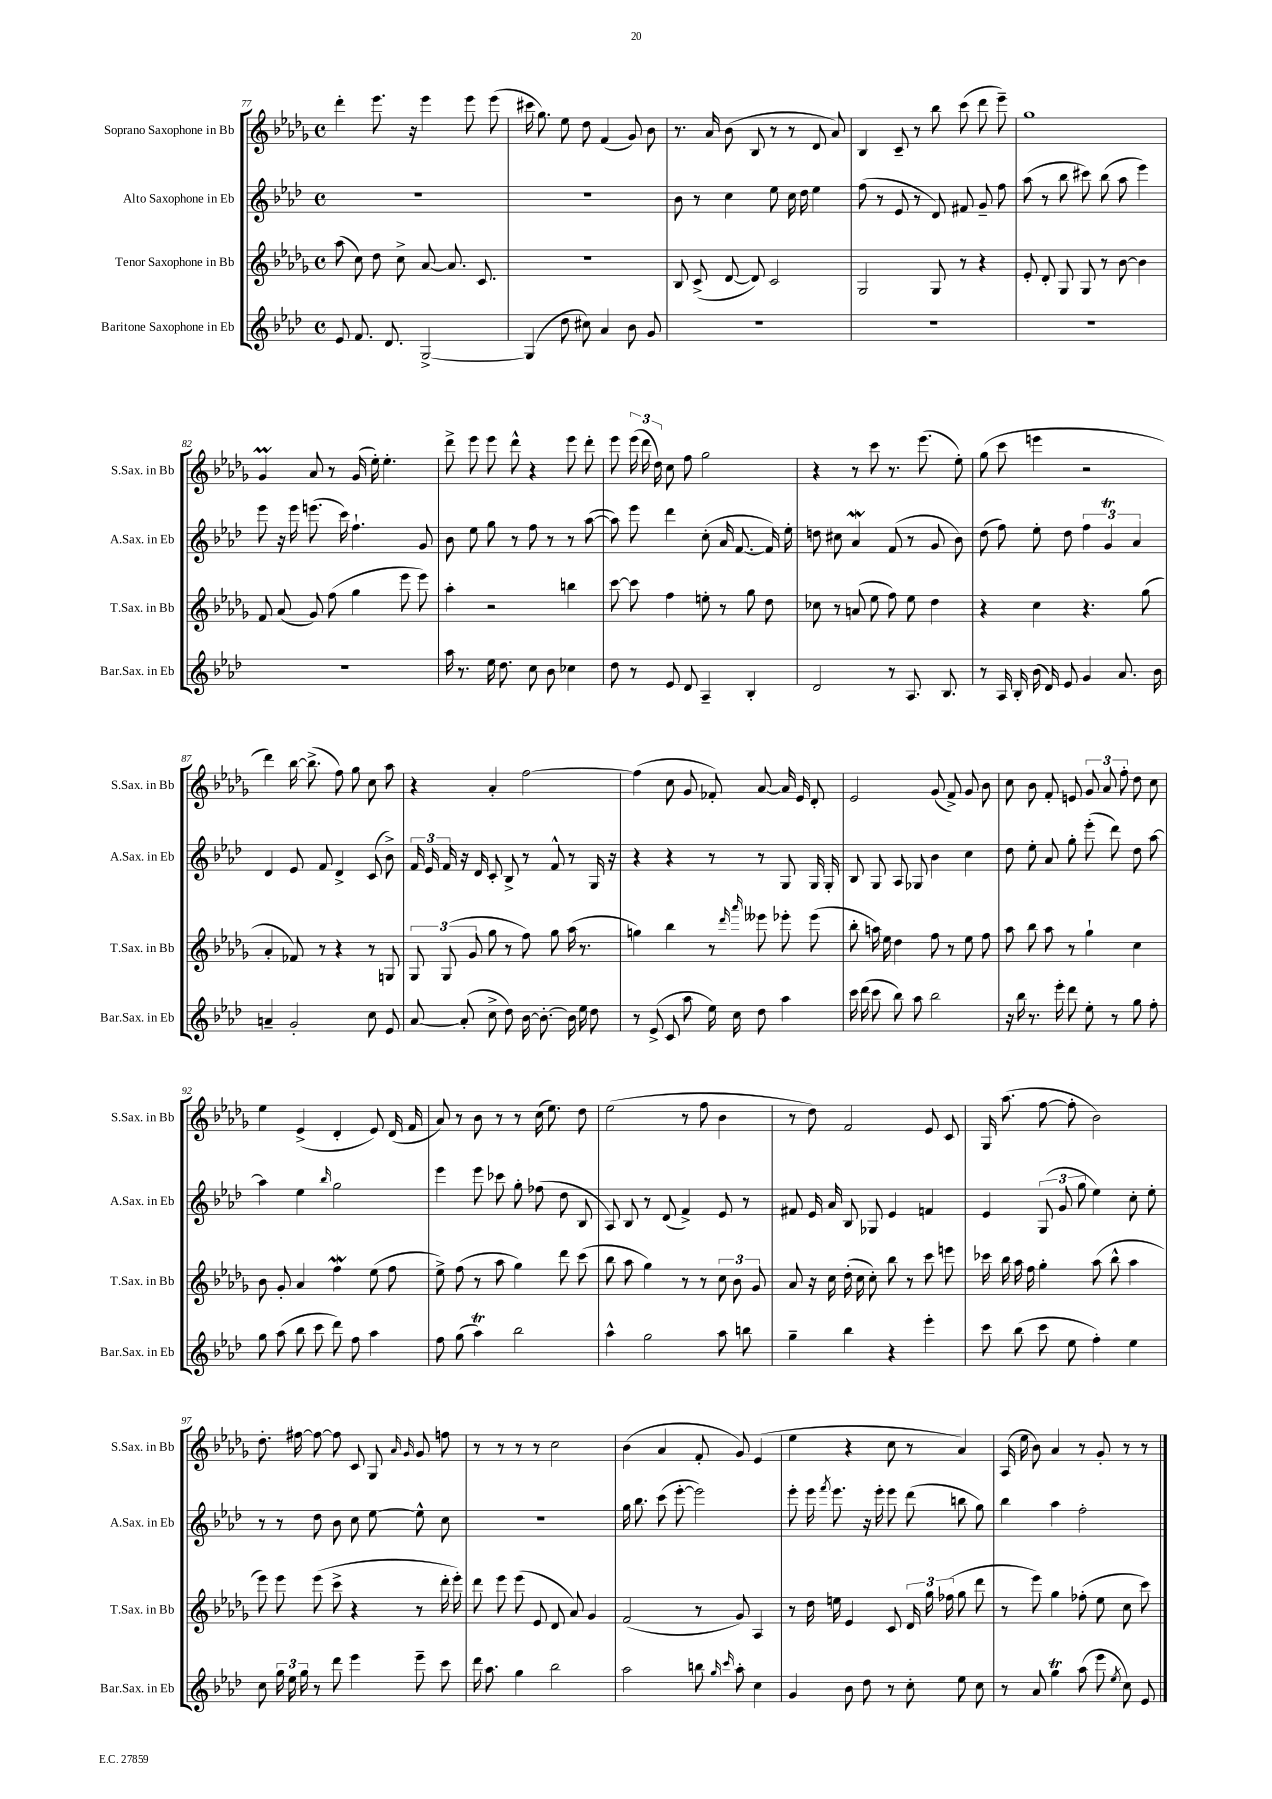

**kern	**kern	**kern	**kern
*staff4	*staff3	*staff2	*staff1
*clefG2	*clefG2	*clefG2	*clefG2
*k[b-e-a-d-]	*k[b-e-a-d-g-]	*k[b-e-a-d-]	*k[b-e-a-d-g-]
*M4/4	*M4/4	*M4/4	*M4/4
*met(c)	*met(c)	*met(c)	*met(c)
8e-/	(8aa-\	1r	4ddd-'\
8.f/	8cc\)	.	.
.	8dd-\	.	8.eee-\
8.d-/	.	.	.
.	8cc^\	.	.
.	.	.	16r
[2G^/	[8a-/	.	4eee-\
.	8.a-/]	.	.
.	.	.	8eee-\
.	8.c/	.	.
.	.	.	(8eee-\
=	=	=	=
(4G/]	1r	1r	16ccc#\
.	.	.	8.gg-\)
8dd-\	.	.	8ee-\
8cc#\)	.	.	8dd-\
4a-/	.	.	(4f/
8b-\	.	.	8g-/)
8g/	.	.	8b-\
=	=	=	=
1r	8B-/	8b-\	8.r
.	(8c^/	8r	.
.	.	.	16a-/
.	[8d-/	4cc\	(8b-\
.	8d-/])	.	8B-/
.	2c/	8ee-\	8r
.	.	16cc\	8r
.	.	16dd-\	.
.	.	4ee-\	8d-/
.	.	.	8a-/)
=	=	=	=
1r	2G-/	(8ff\	4B-/
.	.	8r	.
.	.	8e-/	8c~/
.	.	8r	8r
.	8G-/	8d-/)	8bb-\
.	8r	8f#/	(8ccc\
.	4r	8g~/	8ddd-\
.	.	8ff\	8eee-~\)
=	=	=	=
1r	8e-'/	(8aa-\	1gg-
.	8d-'/	8r	.
.	8G-/	8bb-\	.
.	8G-/	8ccc#\)	.
.	8r	(8bb-\	.
.	[8b-\	8aa-\	.
.	4b-\]	4eee-\)	.
=	=	=	=
1r	8f/	8eee-\	4g-/
.	(8a-/	16r	.
.	.	16eee-\	.
.	8g-/)	(8.eee\	8a-/
.	(8ff\	.	8r
.	.	16ccc\)	.
.	4gg-\	4.ff`\	(16g-/
.	.	.	16ee-'\)
.	.	.	4.ee-'\
.	8eee-\	.	.
.	8eee-\)	8g/	.
=	=	=	=
16aa-\	4aa-'\	8b-\	8ddd-^\
8.r	.	.	.
.	.	8ee-\	8eee-\
16ee-\	2r	8gg\	8eee-\
8.dd-\	.	.	.
.	.	8r	8ddd-^^\
8cc\	.	8ff\	4r
8b-\	.	8r	.
4cc-\	4bb\	8r	8eee-\
.	.	([8aa-\	8ddd-'\
=	=	=	=
8dd-\	[8ccc\	8aa-\])	8eee-\
8r	8ccc\]	8eee-\	(24eee-\
.	.	.	24ddd-\
.	.	.	24dd-\)
8e-/	4ff\	4ddd-\	8cc\
8d-/	.	.	8ff\
4A-~/	8ee'\	(8cc'\	2gg-\
.	8r	16a-/	.
.	.	[8.f/	.
4B-'/	8gg-\	.	.
.	8dd-\	16f/])	.
.	.	16ee-'\	.
=	=	=	=
2d-/	8cc-\	8dd\	4r
.	8r	8cc#\	.
.	(8a/	4a-/	8r
.	8ee-\	.	8ccc\
8r	8ff\)	(8f/	8.r
8.A-/	8ee-\	8r	.
.	.	.	(8.eee-\
.	4dd-\	8g/	.
8.B-/	.	.	.
.	.	8b-\)	8ee-'\)
=	=	=	=
8r	4r	(8dd-\	(8gg-\
16A-/	.	8ff\)	8ccc\
16B-'/	.	.	.
(16b-\	4cc\	8ee-'\	4eee\
16d-/)	.	.	.
8e-/	.	8dd-\	.
4g/	4.r	6ff\	2r
.	.	6g/	.
8.a-/	.	.	.
.	.	6a-/	.
.	(8gg-\	.	.
16b-\	.	.	.
=	=	=	=
4a~/	4a-'/	4d-/	4ddd-\)
2g'/	8f-/)	8e-/	[16bb-\
.	.	.	(8.bb-^\]
.	8r	8f/	.
.	4r	4d-^/	8ff\)
.	.	.	8gg-\
8cc\	8r	(8c/	8cc\
8e-/	8G/	8b-^\)	8aa-\
=	=	=	=
[8a-/	12G-/	24f/	4r
.	.	24e-/	.
.	(12G-/	24f/	.
(8a-'/]	.	16r	.
.	12g-/	.	.
.	.	16d-/	.
8cc^\	8gg-\	8c'/	4a-'/
8dd-\)	8r	8B-^/	.
[16b-\	8ff\)	8r	[2ff\
8.b-'\_	.	.	.
.	8gg-\	8f^^/	.
16b-\]	(16aa-\	8r	.
16ee-\	8.r	.	.
8dd-\	.	16G/	.
.	.	16r	.
=	=	=	=
8r	4gg\)	4r	(4ff\]
(8e-^/	.	.	.
8c/	4bb-\	4r	8cc\
8aa-\	.	.	8g-/
16ee-\)	8r	8r	8f-'/)
16cc\	.	.	.
.	16qqddd-/	.	.
.	16qqaaa-/	.	.
8dd-\	8eee--\	8r	[8a-/
4aa-\	8eee-'\	8G/	16a-/]
.	.	.	16e-/
.	(8eee-\	16G/	8d-'/
.	.	16G'/	.
=	=	=	=
16ccc\	8bb-'\	8B-/	2e-/
(16ddd-\	.	.	.
8ccc\	16aa\)	8G/	.
.	16ee-\	.	.
8bb-\)	4dd-\	8A-/	.
8aa-\	.	8G-/	.
2bb-\	8ff\	4b-\	(8g-/
.	8r	.	8f^/)
.	8ee-\	4cc\	8g-/
.	8ff\	.	8b-\
=	=	=	=
16r	8aa-\	8dd-\	8cc\
16bb-\	.	.	.
8.r	8bb-\	8ee-'\	8b-\
.	8aa-\	8a-/	8f'/
16eee-'\	.	.	.
8ddd-\	8r	8gg'\	8e/
8ee-'\	4gg-`\	(8eee-'\	12g-/
.	.	.	12a-/
8r	.	8ddd-\)	.
.	.	.	12ff'\
8gg\	4cc\	8dd-\	8dd-\
8ff'\	.	[8aa-\	8cc\
=	=	=	=
8gg\	8b-\	4aa-\]	4ee-\
(8aa-\	8g-'/	.	.
8bb-\	4a-/	4ee-\	(4e-^/
8ccc\	.	.	.
.	.	16qqbb-/	.
8ddd-\)	4ff\	2gg\	4d-'/
8ff\	.	.	.
4aa-\	(8ee-\	.	8e-/)
.	8ff\	.	(16d-/
.	.	.	16f/
=	=	=	=
8ff\	8ee-^\)	4eee-\	8a-/)
(8gg\	(8ff\	.	8r
4aa-\)	8r	8eee-\	8b-\
.	8aa-\	8ccc-\	8r
2bb-\	4gg-\)	8gg'\	8r
.	.	(8ff-\	(16cc\
.	.	.	8.ee-\)
.	8ddd-\	8dd-\	.
.	(8ccc\	8B-/	8dd-\
=	=	=	=
4aa-^^\	8bb-\	8A-/)	(2ee-\
.	8aa-\	8B-/	.
2gg\	4gg-\)	8r	.
.	.	(8d-/	.
.	8r	4f^/)	8r
.	8r	.	8ff\
8aa-\	12cc\	8e-/	4b-\
.	12b-\	.	.
8bb\	.	8r	.
.	12g-/	.	.
=	=	=	=
4gg~\	8a-/	8f#/	8r
.	16r	16e-/	8dd-\)
.	16cc\	16a-/	.
4bb-\	(16dd-'\	8B-/	2f/
.	16cc\	.	.
.	8cc'\)	8G-/	.
4r	8bb-\	4e-/	.
.	8r	.	.
4eee-'\	8ccc\	4f/	8e-/
.	8eee\	.	8c/
=	=	=	=
8ccc\	16ccc-\	4e-/	16G-/
.	16bb-\	.	(8.aa-\
(8bb-\	16aa-\	.	.
.	16ff\	.	.
8ccc\	4gg-'\	(12G/	[8ff\
.	.	12g/	.
8ee-\	.	.	8ff'\]
.	.	12gg\	.
4ff'\)	(8aa-\	4ee-\)	2b-\)
.	8bb-^^\	.	.
4ee-\	4aa-\	8cc'\	.
.	.	8ee-'\	.
=	=	=	=
8cc\	8eee-\)	8r	8.dd-'\
24gg\	8eee-\	8r	.
24ee-\	.	.	.
.	.	.	[16ff#\
24gg\	.	.	.
8r	(8eee-\	8dd-\	8ff#\_
8ddd-\	8ccc^\	8b-\	8ff#\]
4eee-\	4r	8cc\	8c/
.	.	[8ee-\	8G-/
.	.	.	16qqa-/
.	.	.	16qqg-/
8eee-~\	8r	8ee-^^\]	8g-/
8ccc\	16ddd-'\	8cc\	8ff\
.	16eee-'\)	.	.
=	=	=	=
16ddd-\	8ddd-\	1r	8r
8.aa-\	.	.	.
.	8eee-\	.	8r
4gg\	(8eee-\	.	8r
.	8e-/	.	8r
2bb-\	8d-/	.	2cc\
.	8a-/)	.	.
.	4g-/	.	.
=	=	=	=
2aa-\	(2f/	16gg\	(4b-\
.	.	8.bb-\	.
.	.	(8ccc\	4a-/
.	.	[8eee-'\	.
8bb\	8r	2eee-\])	8f'/
16qqgg/	.	.	.
16qqccc/	.	.	.
8aa-'\	8g-/)	.	8g-/)
4cc\	4A-/	.	(4e-/
=	=	=	=
4g/	8r	8eee-'\	4ee-\
.	16dd-\	16eee-\	.
.	.	8qfff/	.
.	16ee\	8.eee-\	.
8b-\	4e-/	.	4r
8dd-\	.	16r	.
.	.	16eee-'\	.
8r	8c/	8eee-\	8cc\
8cc'\	24d-/	(8ddd-\	8r
.	24gg-\	.	.
.	(24ff-\	.	.
8ee-\	8gg-\	8bb\	4a-/)
8cc\	8ddd-\	8gg\)	.
=	=	=	=
8r	8r	4bb-\	(16A-/
.	.	.	16ee-\
8a-/	8eee-\)	.	8b-\)
4gg\	4gg-\	4aa-\	4a-/
(8aa-\	(8ff-'\	2ff'\	8r
8eee-\	8ee-\	.	8g-'/
8qee-/	.	.	.
8cc\)	8cc\	.	8r
8e-/	8ccc\)	.	8r
==	==	==	==
*-	*-	*-	*-
